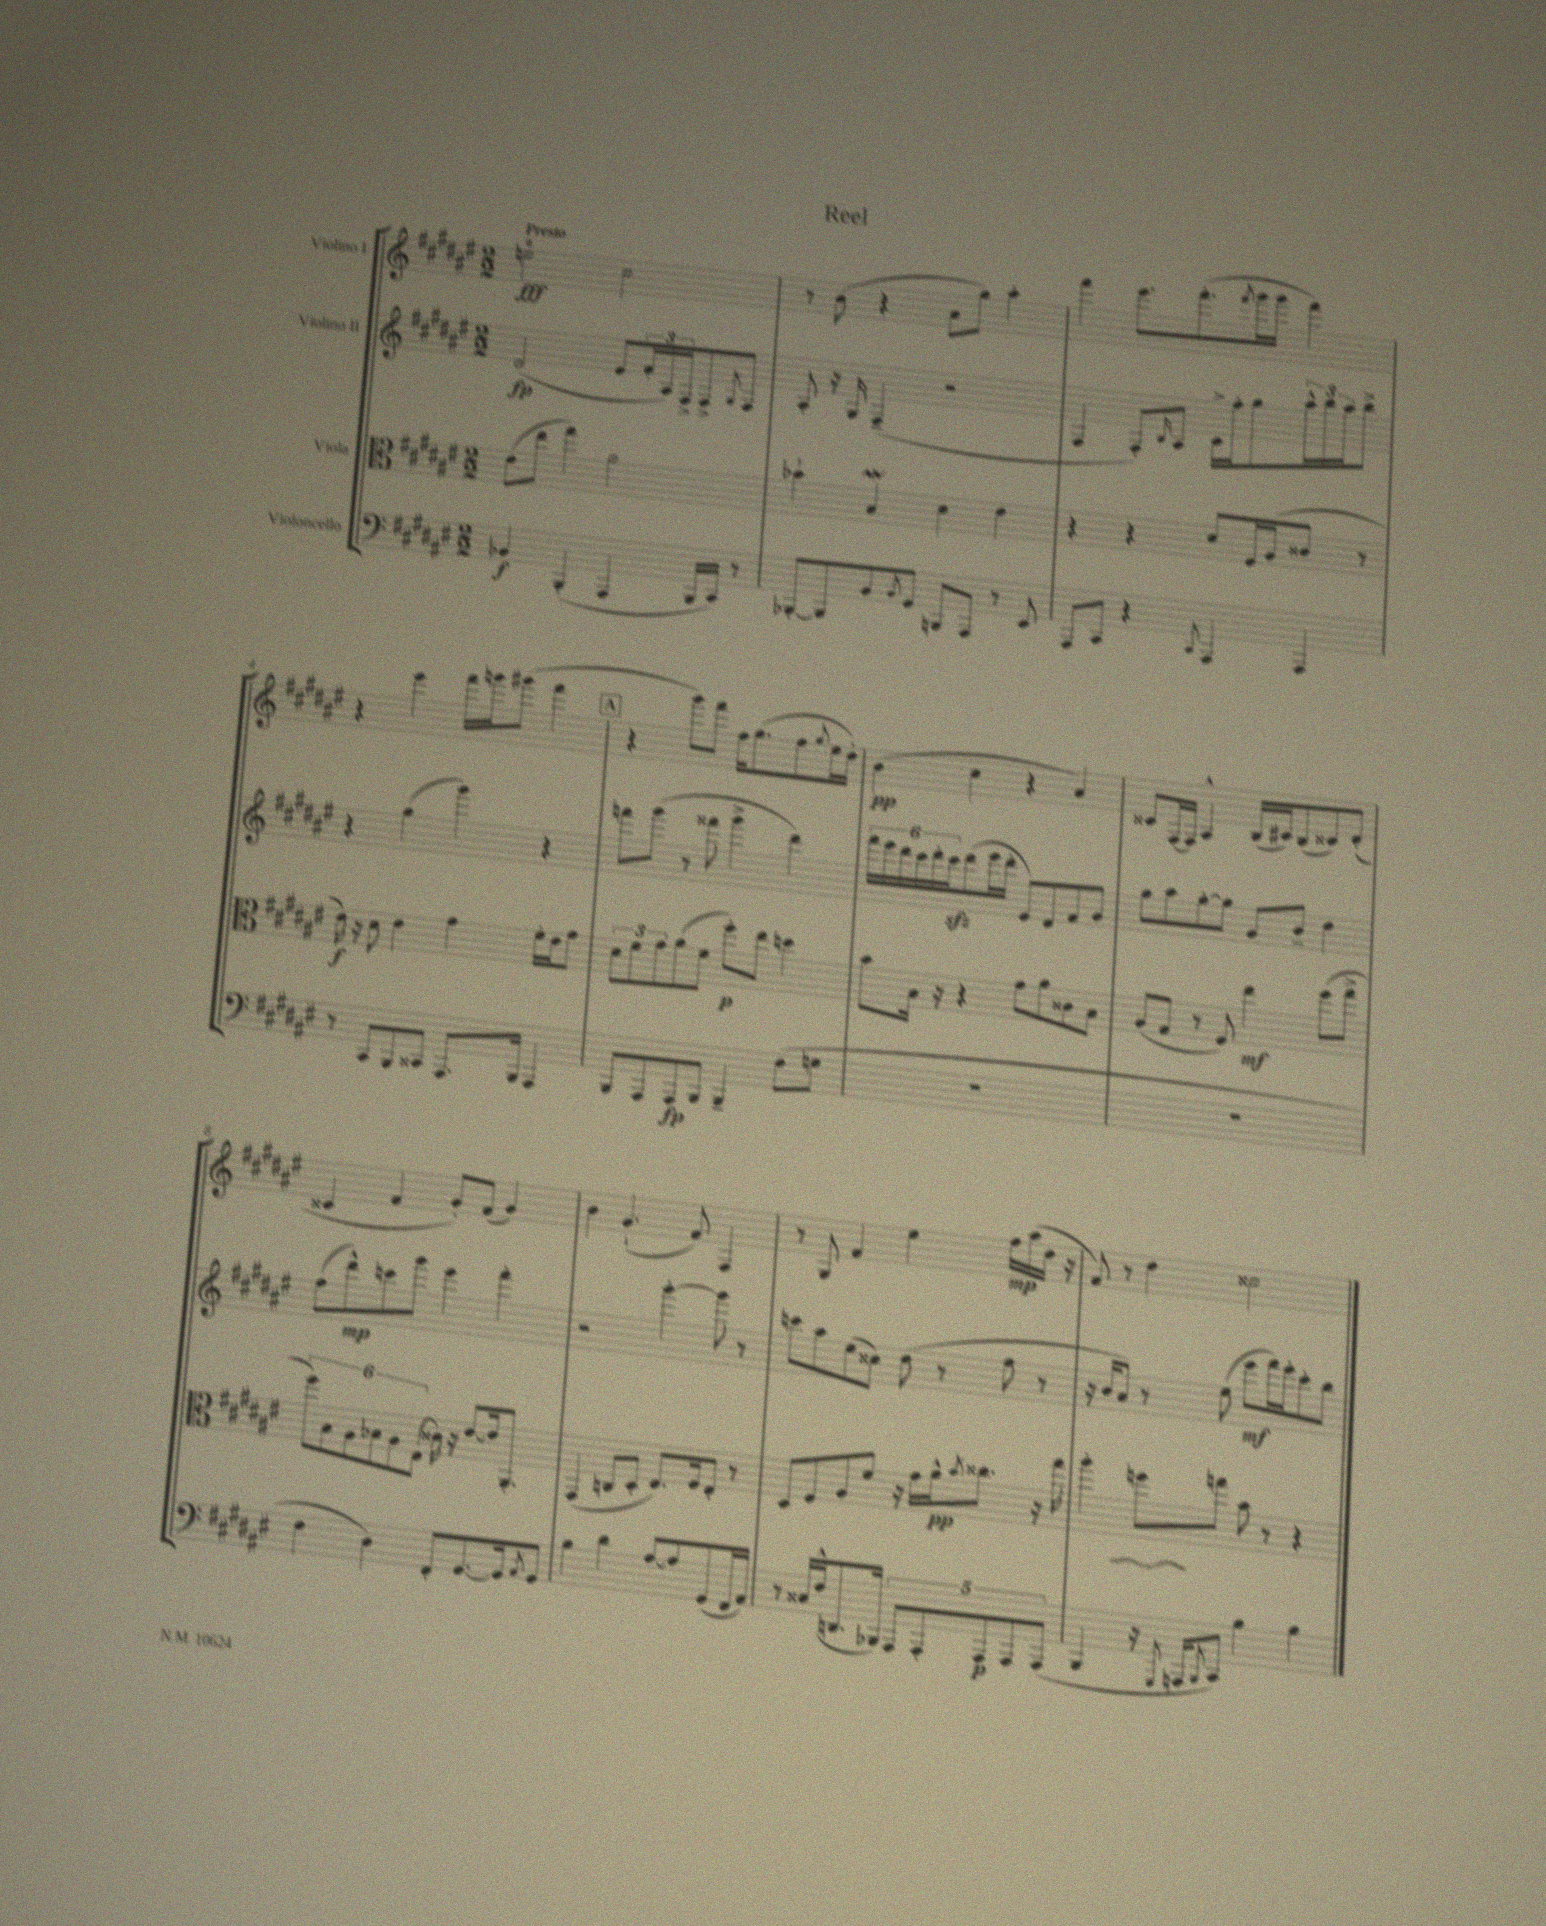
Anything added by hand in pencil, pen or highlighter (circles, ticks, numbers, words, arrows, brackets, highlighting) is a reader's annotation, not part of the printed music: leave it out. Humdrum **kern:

**kern	**kern	**kern	**kern
*staff4	*staff3	*staff2	*staff1
*clefF4	*clefC3	*clefG2	*clefG2
*k[f#c#g#d#a#e#]	*k[f#c#g#d#a#e#]	*k[f#c#g#d#a#e#]	*k[f#c#g#d#a#e#]
*M2/2	*M2/2	*M2/2	*M2/2
4BB-	(8e#	(2d#	2ee
.	8ee#	.	.
(4BBB'	4gg#)	.	.
4AAA#	2a#	8e#	2cc#
.	.	24f#'	.
.	.	24A#)	.
.	.	24F#^	.
16BBB	.	8F#^	.
16CC#)	.	.	.
.	.	8qG#	.
8r	.	8F#	.
=	=	=	=
[8BBB-'	4b-`	8A#'	8r
8BBB-]	.	16r	(8b
.	.	16G#	.
8BB	4B	(4F#~	4r
8qBB	.	.	.
8GG#	.	.	.
8BBB	4d#	2r	8a#
8AAA#	.	.	8gg#)
8r	4e#	.	4aa#'
8EE#	.	.	.
=	=	=	=
8AAA#	4r	4F#	4fff#
8CC#	.	.	.
4r	4r	8F#')	8.eee#
.	.	16qqB	.
.	.	8A#	.
.	.	.	(8.fff#'
8qCC#	.	.	.
4AAA#	8d#	16c#^	.
.	.	16ff#'	.
.	.	.	8qfff#
.	16F#	8gg#	16ggg#
.	(16A#	.	16ggg#
4AAA#	8c##	24aa#^^	4fff#)
.	.	24bb	.
.	.	24aa#	.
.	8r	8bb^	.
=	=	=	=
8r	16e#)	4r	4r
.	16r	.	.
8CC#	8d#	.	.
8BBB	4e#	(4gg#	4eee#
8CC##	.	.	.
8.AAA#	4g#	4ggg#)	16fff#
.	.	.	16ggg
.	.	.	(8ggg#
16BBB	.	.	.
4AAA#	16f#'	4r	4fff#
.	16e#	.	.
.	8g#	.	.
=	=	=	=
8BBB	12d#	8fff	4r
.	12f#	.	.
8AAA#	.	(8ggg#	.
.	12g#	.	.
8AAA#	(8a#	8r	8ggg#)
8BBB	8f#	8fff##	8fff#
4BBB~	8ff#')	4ggg#^	16ff#
.	.	.	(8.gg#
.	8ee#	.	.
(8F#	4dd	4ddd#)	8ff#
.	.	.	8qqgg#
8G	.	.	16ee#
.	.	.	16dd#')
=	=	=	=
1r	8b	24fff#	(4b
.	.	24eee#	.
.	.	24ddd#	.
.	16B	24ccc#	.
.	.	24ddd#'	.
.	16r	.	.
.	.	24ccc#	.
.	4r	(8ddd#	4cc#
.	.	16eee#	.
.	.	16ddd#'	.
.	8g#	8e#)	4r
.	8a#	8d#	.
.	8c##	8f#	4a#)
.	8B	8g#	.
=	=	=	=
1r	(8A#	8gg#	8c##
.	8G#	8aa#	[16F#
.	.	.	16F#]
.	8r	[8gg#'	4A#^^
.	8F#)	8gg#]	.
.	4ee#	8g#	(16B
.	.	.	16c#)
.	.	8b~	(8B
.	(8ff#	4dd#	8c##)
.	8gg#^	.	(8d#'
=	=	=	=
4F#	12ff#)	(8ff#	4c##
.	12B	.	.
.	.	8ddd#^^)	.
.	12A#	.	.
4D#)	12B-	8ccc	4f#
.	12A#	.	.
.	.	8ggg#	.
.	(12E#	.	.
8FF#'	16c##)	4eee#	8g#')
.	16r	.	.
[8.GG#	[8e#	.	(8f#
.	16e#]	4fff#'	4g#)
16GG#]	8.AA#'	.	.
8qAA#	.	.	.
8GG#	.	.	.
=	=	=	=
4B	(4GG#	2r	4b
4d#	8C	.	(4.g#`
.	8D#'	.	.
[8A#	8.E#)	[4ggg#'	.
8A#]	.	.	8f#)
.	16F#	.	.
(8GG#	8E#'	8ggg#]	4F#
16FF#	8r	8r	.
16AA#)	.	.	.
=	=	=	=
8r	8D#	8ccc	8r
16C##	8F#	8aa#	8G#
(16F#^^	.	.	.
8.DD	8A#	(8ee#	4f#
.	8f#	8cc##)	.
16BBB-)	.	.	.
10AAA#	16r	(8dd#	4ee#
.	16g#	.	.
10AAA#'	.	.	.
.	16a#^^	8r	.
.	8qb	.	.
.	8.cc##	.	.
10AAA#	.	.	.
.	.	8ff#	16ff#
10AAA#	.	.	.
.	.	.	(16aa#
.	16r	8r	16dd#
(10AAA#	.	.	.
.	16gg#	.	16r
=	=	=	=
4BBB	4aa#'	16r	8f#)
.	.	16b	.
.	.	8a#)	8r
16r	8ff	8r	4dd#
8qGGG#	.	.	.
16AAA	.	.	.
8qBBB	.	.	.
8CC#)	8gg	(8ee#	.
4B	8b	8eee#	2cc##
.	8r	16fff#)	.
.	.	16eee#'	.
4B	4r	8ccc#'	.
.	.	8bb	.
==	==	==	==
*-	*-	*-	*-
